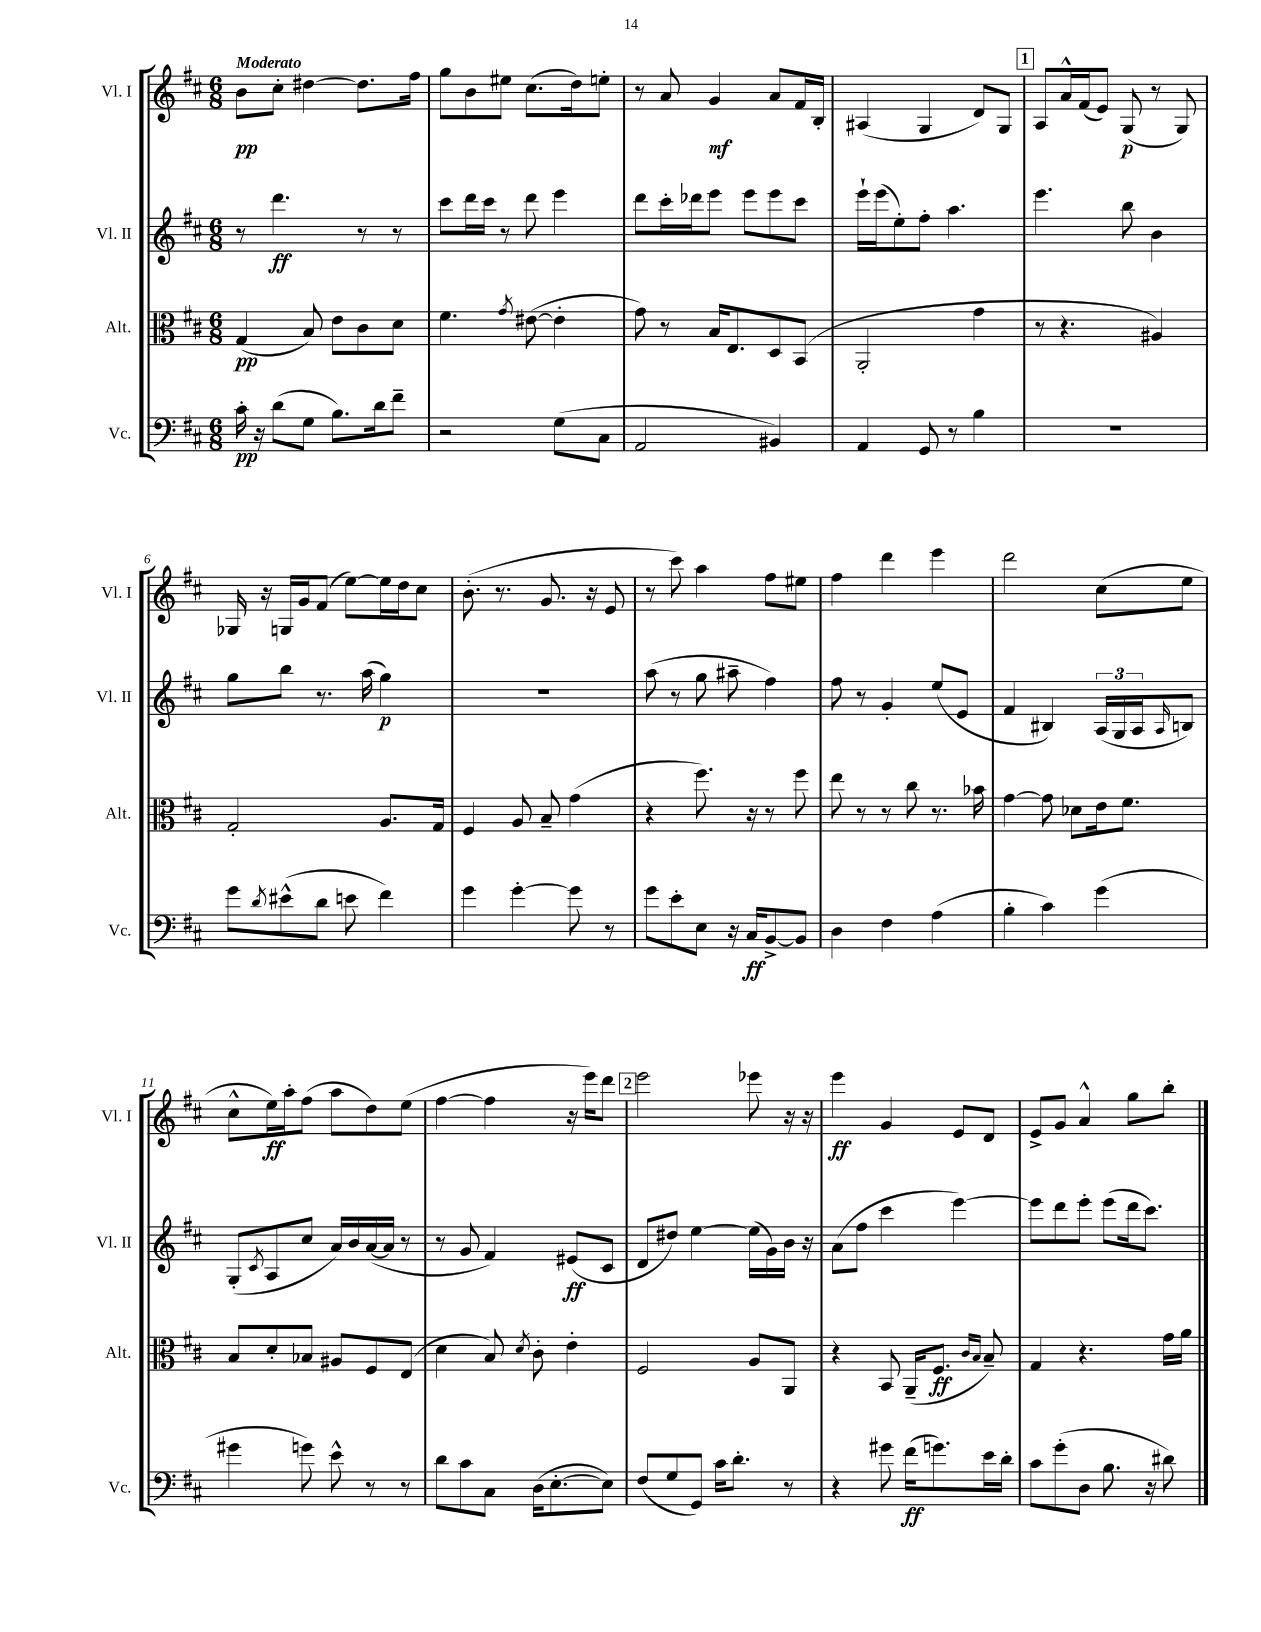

**kern	**kern	**kern	**kern
*staff4	*staff3	*staff2	*staff1
*clefF4	*clefC3	*clefG2	*clefG2
*k[f#c#]	*k[f#c#]	*k[f#c#]	*k[f#c#]
*M6/8	*M6/8	*M6/8	*M6/8
16c#'	(4G	8r	8b
16r	.	.	.
(8d	.	4.ddd	8cc#'
8G	8B)	.	[4dd#
8.B)	8e	.	.
.	8c#	8r	8.dd#]
16d	.	.	.
8f#~	8d	8r	.
.	.	.	16ff#
=	=	=	=
2r	4.f#	8ccc#	8gg
.	.	16ddd	8b
.	.	16ccc#	.
.	.	8r	8ee#
.	8qg	.	.
.	([8e#	8ddd	(8.cc#
(8G	4e#']	4eee	.
.	.	.	16dd)
8C#	.	.	8ee'
=	=	=	=
2AA	8g)	8ddd	8r
.	8r	16ccc#'	8a
.	.	16ddd-	.
.	16B	8eee	4g
.	8.E	.	.
.	.	8eee	.
4BB#)	8D	8eee	8a
.	(8BB	8ccc#	16f#
.	.	.	16B'
=	=	=	=
4AA	2AA'	16eee`	(4A#
.	.	(16eee	.
.	.	8ee')	.
8GG	.	8ff#'	4G
8r	.	4.aa	.
4B	4g	.	8d)
.	.	.	8G
=	=	=	=
2.r	8r	4.eee	8A
.	4.r	.	16a^^
.	.	.	(16f#
.	.	.	8e)
.	.	8bb	(8G
.	4A#)	4b	8r
.	.	.	8G)
=	=	=	=
8g	2G'	8gg	16G-
.	.	.	16r
8qd	.	.	.
(8e#^^	.	8bb	16G
.	.	.	16g
8d	.	8.r	(8f#
8e	.	.	[8ee)
.	.	(16aa	.
4f#)	8.A	4gg)	16ee]
.	.	.	16dd
.	.	.	8cc#
.	16G	.	.
=	=	=	=
4g	4F#	2.r	(8.b'
.	.	.	8.r
[4g'	8A	.	.
.	8B~	.	8.g
8g]	(4g	.	.
.	.	.	16r
8r	.	.	8e
=	=	=	=
8g	4r	(8aa	8r
8e'	.	8r	8ccc#)
8E	8.ff#)	8gg	4aa
16r	.	8aa#~	.
16C#	16r	.	.
[8BB^	8r	4ff#)	8ff#
8BB]	8ff#	.	8ee#
=	=	=	=
4D	8ee	8ff#	4ff#
.	8r	8r	.
4F#	8r	4g'	4ddd
.	8cc#	.	.
(4A	8.r	(8ee	4eee
.	.	8e	.
.	16b-	.	.
=	=	=	=
4B'	[4g	4f#	2ddd
4c#)	8g]	4B#)	.
.	8d-	.	.
(4g	16e	(24A	(8cc#
.	.	24G	.
.	8.f#	.	.
.	.	24A	.
.	.	16qqA	.
.	.	8B)	8ee
=	=	=	=
4g#	8B	(8G'	8cc#^^
.	.	8qc#	.
.	8d'	8A	16ee)
.	.	.	16aa'
8g)	8B-	8cc#	(8ff#
8e^^	8A#	16a)	8aa
.	.	16b	.
8r	8F#	([16a	8dd)
.	.	16a]	.
8r	(8E	8r	(8ee
=	=	=	=
8d	4d	8r	[4ff#
8c#	.	8g	.
8C#	8B)	4f#)	4ff#]
.	8qd	.	.
(16D	8c#'	.	.
[8.E'	.	.	.
.	4e'	(8e#	16r
.	.	.	16eee)
8E])	.	8c#	8ddd
=	=	=	=
(8F#	2F#	8d	2eee
8G	.	8dd#)	.
8GG)	.	[4ee	.
16c#	.	.	.
8.d'	.	.	.
.	8A	(16ee]	8eee-
.	.	16g)	.
8r	8AA	16b	16r
.	.	16r	16r
=	=	=	=
4r	4r	(8a	4eee
.	.	8ff#	.
8g#	8BB	4ccc#	4g
(16f#	(16AA~	.	.
8.g)	8.F#	.	.
.	.	[4eee)	8e
.	16qqc#	.	.
.	16qqB	.	.
16e	8B~)	.	8d
16d'	.	.	.
=	=	=	=
8c#	4G	8eee]	8e^
(8g'	.	8ddd	8g
8D	4.r	8eee'	4a^^
8.B	.	(8eee	.
.	.	16ddd	8gg
16r	.	8.ccc#)	.
8d#)	16g	.	8bb'
.	16a	.	.
==	==	==	==
*-	*-	*-	*-
